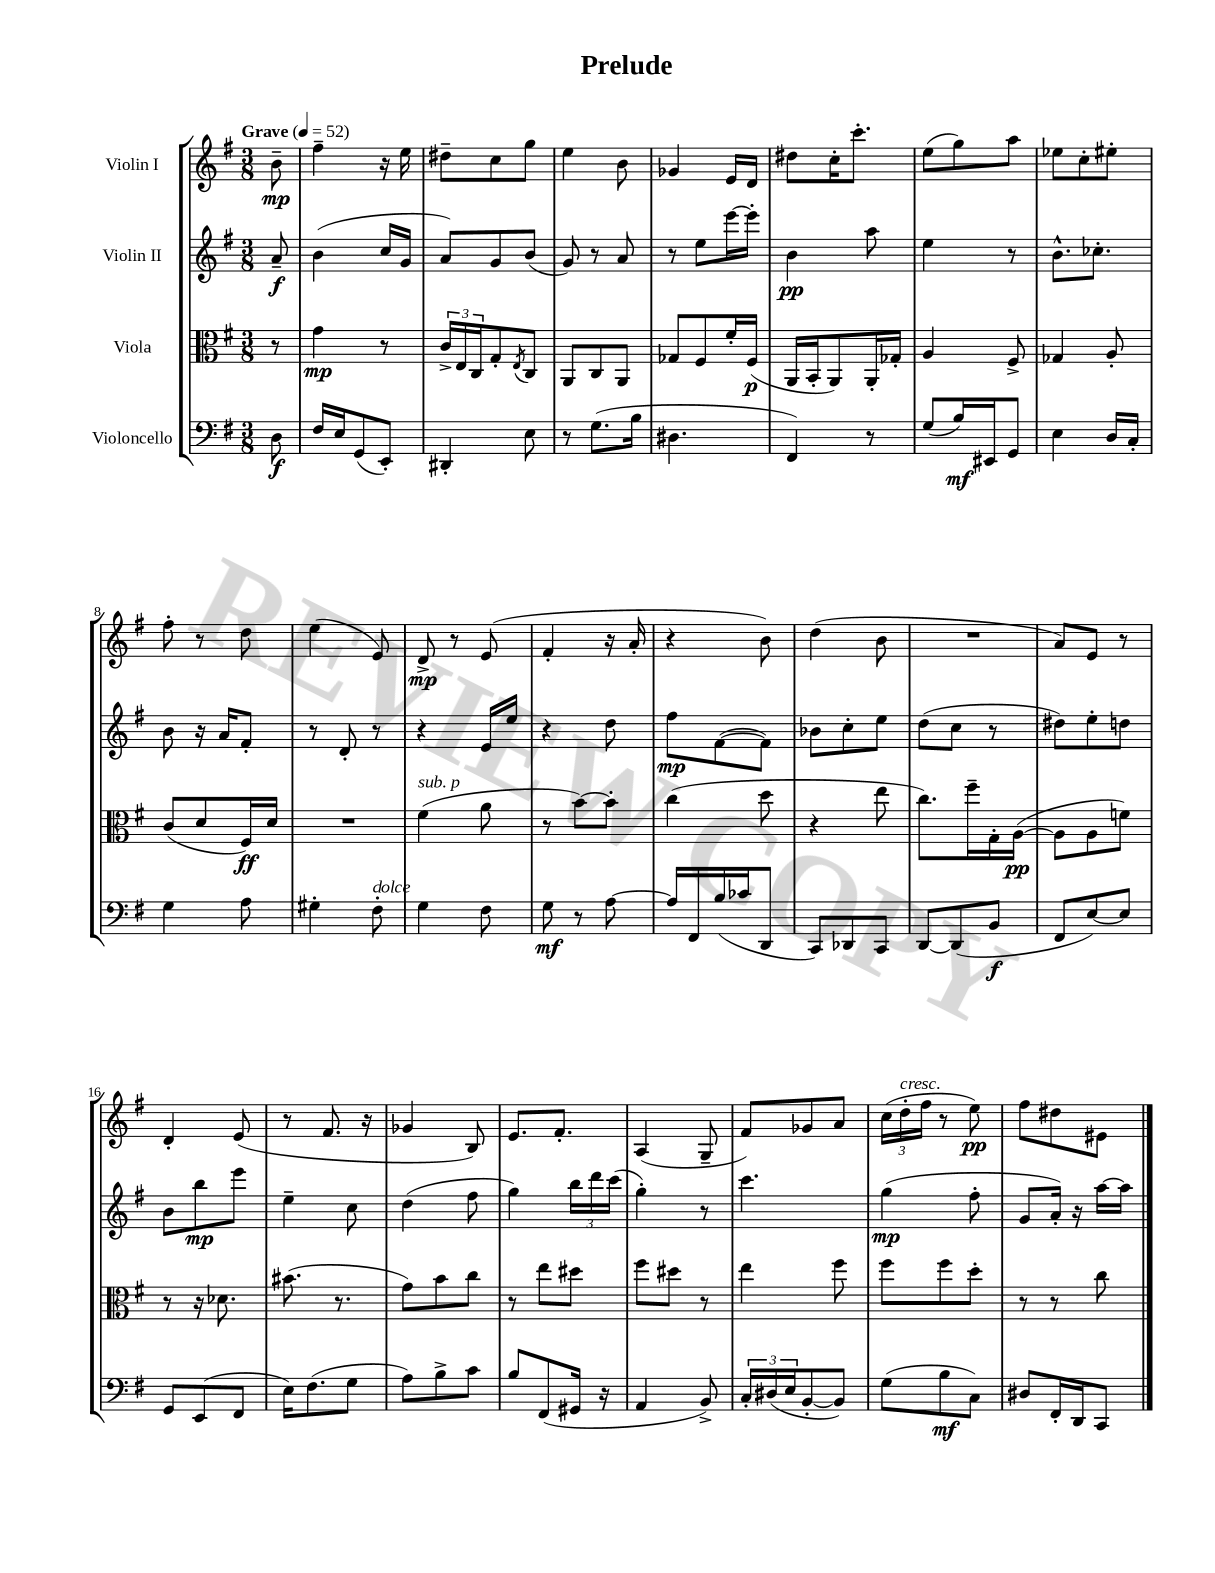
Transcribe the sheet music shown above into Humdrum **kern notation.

**kern	**dynam	**kern	**dynam	**kern	**dynam	**kern	**dynam
*part4	*part4	*part3	*part3	*part2	*part2	*part1	*part1
*staff4	*staff4	*staff3	*staff3	*staff2	*staff2	*staff1	*staff1
*I"Violoncello	*	*I"Viola	*	*I"Violin II	*	*I"Violin I	*
*clefF4	*	*clefC3	*	*clefG2	*	*clefG2	*
*k[f#]	*	*k[f#]	*	*k[f#]	*	*k[f#]	*
*M3/8	*	*M3/8	*	*M3/8	*	*M3/8	*
*MM52	*	*MM52	*	*MM52	*	*MM52	*
=	=	=	=	=	=	=	=
!	!	!	!	!	!	!LO:TX:a:B:t=Grave	!
8D\	f	8r	.	8a~/	f	8b~\	mp
=1	=1	=1	=1	=1	=1	=1	=1
16F#/LL	.	4g\	mp	(4b\	.	4ff#~\	.
16E/J	.	.	.	.	.	.	.
(8GG/	.	.	.	.	.	.	.
8EE'/J)	.	8r	.	16cc/LL	.	16r	.
.	.	.	.	16g/JJ	.	16ee\	.
=2	=2	=2	=2	=2	=2	=2	=2
4DD#X'/	.	24c^/LL	.	8a/L)	.	8dd#X~\L	.
.	.	24E/	.	.	.	.	.
.	.	24C/J	.	.	.	.	.
.	.	8G'/	.	8g/	.	8cc\	.
.	.	8qE/	.	.	.	.	.
8E\	.	8C/J	.	(8b/J	.	8gg\J	.
=3	=3	=3	=3	=3	=3	=3	=3
8r	.	8AA/L	.	8g/)	.	4ee\	.
(8.G\L	.	8C/	.	8r	.	.	.
.	.	8AA/J	.	8a/	.	8b\	.
16B\Jk	.	.	.	.	.	.	.
=4	=4	=4	=4	=4	=4	=4	=4
4.D#X\	.	8G-X/L	.	8r	.	4g-X/	.
.	.	8F#/	.	8ee\L	.	.	.
.	.	16f#'/L	.	[16eee\L	.	16e/LL	.
.	.	(16F#/JJ	p	16eee'\JJ]	.	16d/JJ	.
=5	=5	=5	=5	=5	=5	=5	=5
4FF#/)	.	16AA/LL	.	4b\	pp	8dd#X\L	.
.	.	16BB'/J	.	.	.	.	.
.	.	8AA/)	.	.	.	16cc'\K	.
.	.	.	.	.	.	8.ccc'\J	.
8r	.	16AA'/L	.	8aa\	.	.	.
.	.	16G-X'/JJ	.	.	.	.	.
=6	=6	=6	=6	=6	=6	=6	=6
(8G/L	.	4A/	.	4ee\	.	(8ee\L	.
16B/L)	mf	.	.	.	.	8gg\)	.
16EE#X/J	.	.	.	.	.	.	.
8GG/J	.	8F#^/	.	8r	.	8aa\J	.
=7	=7	=7	=7	=7	=7	=7	=7
4E\	.	4G-X/	.	8.b^^\L	.	8ee-X\L	.
.	.	.	.	.	.	8cc'\	.
.	.	.	.	8.cc-X'\J	.	.	.
16D/LL	.	8A'/	.	.	.	8ee#X'\J	.
16C'/JJ	.	.	.	.	.	.	.
!!LO:LB:g=z
=8	=8	=8	=8	=8	=8	=8	=8
4G\	.	(8c/L	.	8b\	.	8ff#'\	.
.	.	8d/	.	16r	.	8r	.
.	.	.	.	16a/KL	.	.	.
8A\	.	16F#/L)	ff	8f#'/J	.	8dd\	.
.	.	16d/JJ	.	.	.	.	.
=9	=9	=9	=9	=9	=9	=9	=9
4G#X'\	.	4.r	.	8r	.	(4ee\	.
.	.	.	.	8d'/	.	.	.
!LO:TX:a:i:t=dolce	!	!	!	!	!	!	!
8F#'\	.	.	.	8r	.	8e/)	.
=10	=10	=10	=10	=10	=10	=10	=10
!	!	!LO:TX:a:i:t=sub. p	!	!	!	!	!
4G\	.	(4f#\	.	4r	.	8d^/	mp
.	.	.	.	.	.	8r	.
8F#\	.	8a\	.	16e/LL	.	(8e/	.
.	.	.	.	16ee/JJ	.	.	.
=11	=11	=11	=11	=11	=11	=11	=11
8G\	mf	8r	.	4r	.	4f#'/	.
8r	.	[8b\L)	.	.	.	.	.
[8A\	.	8b'\J]	.	8dd\	.	16r	.
.	.	.	.	.	.	16a'/	.
=12	=12	=12	=12	=12	=12	=12	=12
16A/LL]	.	(4cc\	.	8ff#\L	mp	4r	.
16FF#/	.	.	.	.	.	.	.
(16B/	.	.	.	([8f#\	.	.	.
16c-X/J	.	.	.	.	.	.	.
8DD/J	.	8dd\	.	8f#\J])	.	8b\)	.
=13	=13	=13	=13	=13	=13	=13	=13
8CC/L)	.	4r	.	8b-X\L	.	(4dd\	.
8DD-X/	.	.	.	8cc'\	.	.	.
8CC/J	.	8ee\	.	8ee\J	.	8b\	.
=14	=14	=14	=14	=14	=14	=14	=14
[8DD/L	.	8.cc\L)	.	(8dd\L	.	4.r	.
(8DD/]	.	.	.	8cc\J	.	.	.
.	.	16ff#~\L	.	.	.	.	.
8BB/J	f	16G'\	.	8r	.	.	.
.	.	([16A\JJ	pp	.	.	.	.
=15	=15	=15	=15	=15	=15	=15	=15
8FF#/L	.	8A\L]	.	8dd#X\L)	.	8a/L)	.
[8E/)	.	8A\	.	8ee'\	.	8e/J	.
8E/J]	.	8fn\J)	.	8ddn\J	.	8r	.
!!LO:LB:g=z
=16	=16	=16	=16	=16	=16	=16	=16
8GG/L	.	8r	.	8b\L	.	4d'/	.
(8EE/	.	16r	.	8bb\	mp	.	.
.	.	8.d-X\	.	.	.	.	.
8FF#/J	.	.	.	8eee\J	.	(8e/	.
=17	=17	=17	=17	=17	=17	=17	=17
16E\KL)	.	(8.b#X\	.	4ee~\	.	8r	.
(8.F#\	.	.	.	.	.	.	.
.	.	.	.	.	.	8.f#/	.
.	.	8.r	.	.	.	.	.
8G\J	.	.	.	8cc\	.	.	.
.	.	.	.	.	.	16r	.
=18	=18	=18	=18	=18	=18	=18	=18
8A\L)	.	8g\L)	.	(4dd\	.	4g-X/	.
8B^\	.	8b\	.	.	.	.	.
8c\J	.	8cc\J	.	8ff#\	.	8B/)	.
=19	=19	=19	=19	=19	=19	=19	=19
8B/L	.	8r	.	4gg\)	.	8.e/L	.
(8FF#/	.	8ee\L	.	.	.	.	.
.	.	.	.	.	.	8.f#'/J	.
16GG#X/Jk	.	8dd#X\J	.	24bb\LL	.	.	.
.	.	.	.	24ddd\	.	.	.
16r	.	.	.	.	.	.	.
.	.	.	.	(24ccc\JJ	.	.	.
=20	=20	=20	=20	=20	=20	=20	=20
4AA/	.	8ff#\L	.	4gg'\)	.	(4A/	.
.	.	8dd#X\J	.	.	.	.	.
8BB^/)	.	8r	.	8r	.	8G~/	.
=21	=21	=21	=21	=21	=21	=21	=21
24C'/LL	.	4ee\	.	4.ccc\	.	8f#/L)	.
(24D#X/	.	.	.	.	.	.	.
24E/J	.	.	.	.	.	.	.
[8BB'/	.	.	.	.	.	8g-X/	.
8BB/J])	.	8ff#\	.	.	.	8a/J	.
=22	=22	=22	=22	=22	=22	=22	=22
(8G\L	.	8ff#\L	.	(4gg\	mp	(24cc\LL	.
!	!	!	!	!	!	!LO:TX:a:i:t=cresc.	!
.	.	.	.	.	.	24dd'\	.
.	.	.	.	.	.	24ff#\JJ	.
8B\	mf	8ff#\	.	.	.	8r	.
8C\J)	.	8dd'\J	.	8ff#'\	.	8ee\)	pp
=23	=23	=23	=23	=23	=23	=23	=23
8D#X/L	.	8r	.	8g/L	.	8ff#\L	.
16FF#'/L	.	8r	.	16a'/Jk)	.	8dd#X\	.
16DD/J	.	.	.	16r	.	.	.
8CC/J	.	8cc\	.	[16aa\LL	.	8e#X\J	.
.	.	.	.	16aa\JJ]	.	.	.
==	==	==	==	==	==	==	==
*-	*-	*-	*-	*-	*-	*-	*-
